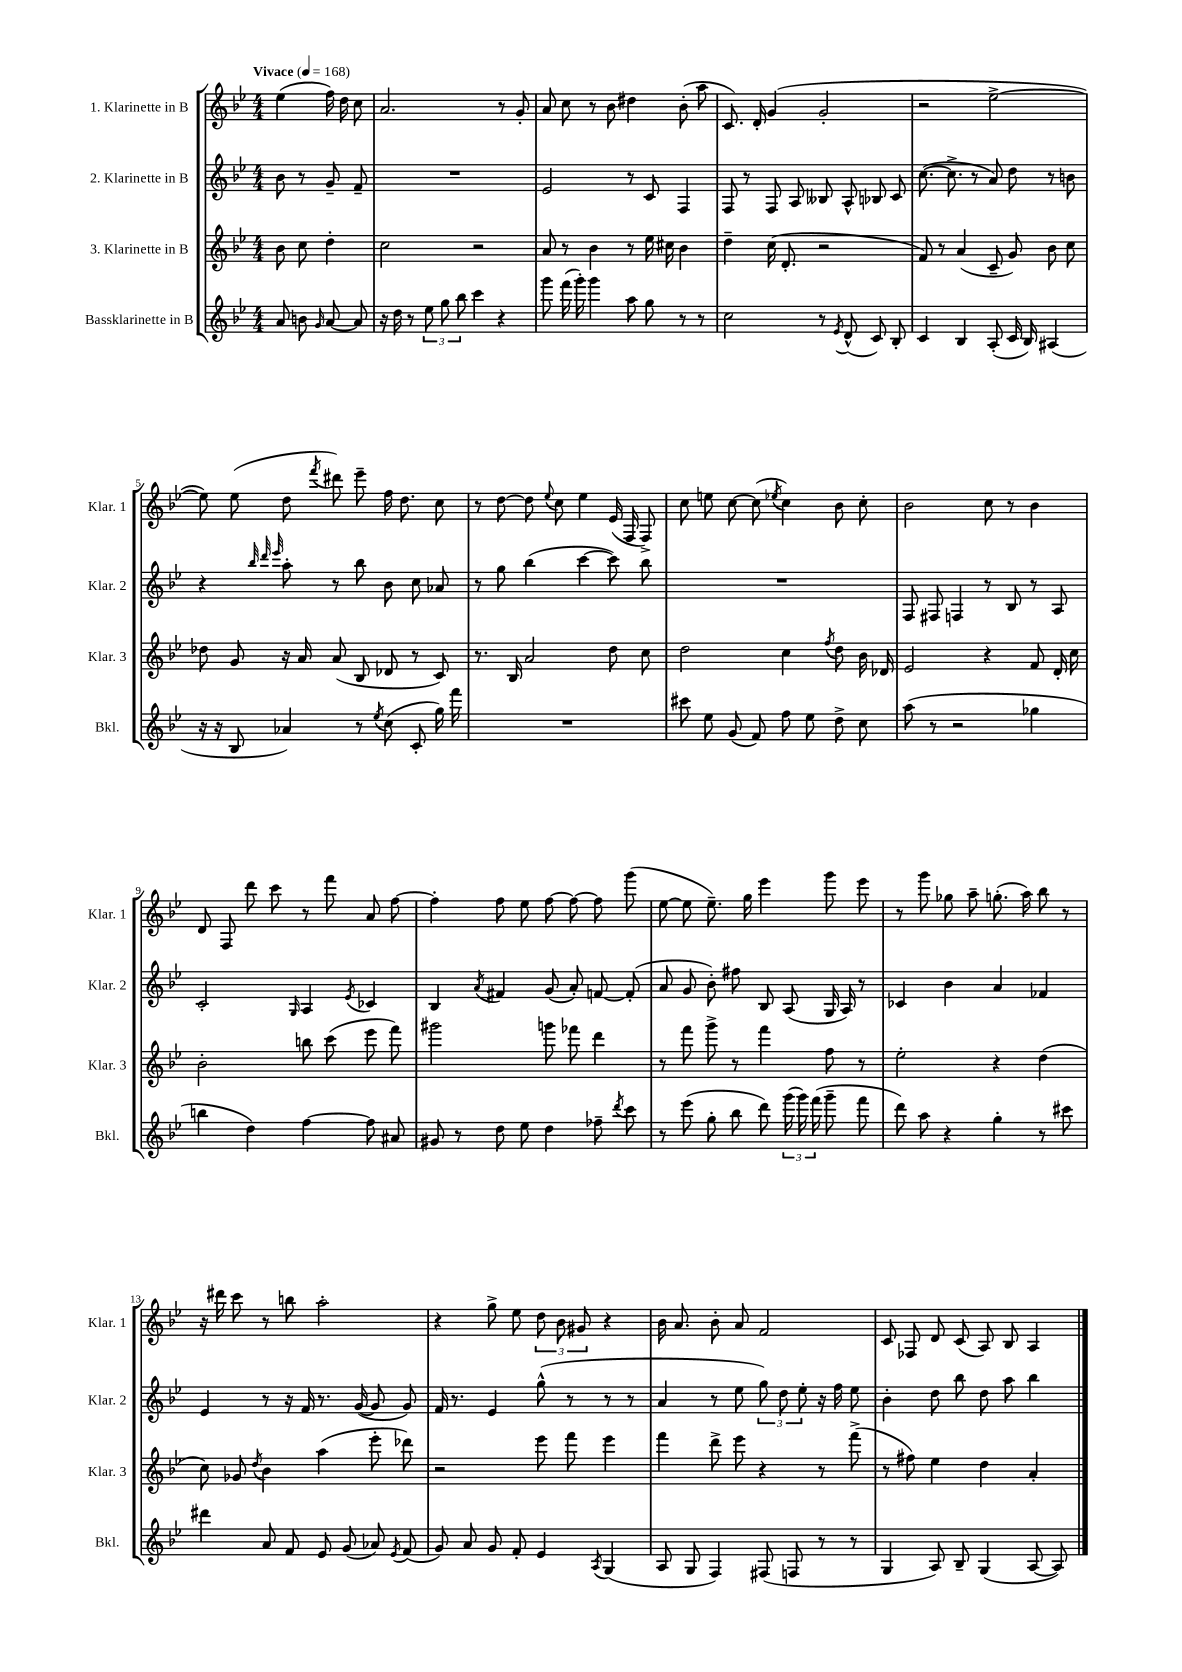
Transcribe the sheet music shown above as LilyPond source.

<<
\new StaffGroup <<
\new Staff = "s0" \with { instrumentName = "1. Klarinette in B" shortInstrumentName = "Klar. 1" } {
    \clef treble \key bes \major \numericTimeSignature \time 4/4 \partial 2 \tempo "Vivace" 4 = 168
    \autoBeamOff ees''4( f''16) d''16 c''8 |
    a'2. r8 g'8-. |
    a'8 c''8 r8 bes'8 dis''4 bes'8-.( a''8 |
    c'8.) d'16-. g'4( g'2-. |
    r2 ees''2~-> |
    ees''8) ees''8( d''8 \acciaccatura { f'''8 } dis'''8) ees'''8-- f''16 d''8. c''8 |
    r8 d''8~ d''8 \appoggiatura { ees''8 } c''8 ees''4 ees'16( f16 f8->) |
    c''8 e''8 c''8~ c''8( \acciaccatura { ees''8 } c''4) bes'8 c''8-. |
    bes'2 c''8 r8 bes'4 |
    d'8 f8 d'''8 c'''8 r8 f'''8 a'8 f''8~ |
    f''4-. f''8 ees''8 f''8~ f''8~ f''8 g'''8( |
    ees''8~ ees''8 ees''8.--) g''16 ees'''4 g'''8 ees'''8 |
    r8 g'''8 ges''8 a''8-- g''8.-.( a''16) bes''8 r8 |
    r16 dis'''16 c'''8 r8 b''8 a''2-. |
    r4 g''8-> ees''8 \tuplet 3/2 { d''8 bes'8 gis'8 } r4 |
    bes'16 a'8. bes'8-. a'8 f'2 |
    c'8 fes8 d'8 c'8( a8) bes8 a4 \bar "|." |
}
\new Staff = "s1" \with { instrumentName = "2. Klarinette in B" shortInstrumentName = "Klar. 2" } {
    \clef treble \key bes \major \numericTimeSignature \time 4/4 \partial 2
    \autoBeamOff bes'8 r8 g'8-- f'8-- |
    R1 |
    ees'2 r8 c'8 f4 |
    f8 r8 f8 a8 beses8 a8-^ bes8 c'8 |
    c''8.~( c''8.-> r8 a'8) d''8 r8 b'8 |
    r4 \grace { bes''32 d'''32 ees'''32 } a''8-. r8 bes''8 bes'8 c''8 aes'8 |
    r8 g''8 bes''4( c'''4~ c'''8) bes''8 |
    R1 |
    f8 fis8 f4 r8 bes8 r8 a8 |
    c'2-. \grace { g16 } a4 \acciaccatura { ees'8 } ces'4 |
    bes4 \acciaccatura { a'8 } fis'4 g'8( a'8-.) f'8~ f'8-.( |
    a'8 g'8 bes'8-.) fis''8 bes8 a8( g16 a16) r8 |
    ces'4 bes'4 a'4 fes'4 |
    ees'4 r8 r16 f'16 r8. g'16~( g'8 g'8) |
    f'16 r8. ees'4 g''8-^( r8 r8 r8 |
    a'4 r8 ees''8 \tuplet 3/2 { g''8) d''8 ees''8-. } r16 f''16 ees''8 |
    bes'4-. d''8 bes''8 d''8 a''8 bes''4 \bar "|." |
}
\new Staff = "s2" \with { instrumentName = "3. Klarinette in B" shortInstrumentName = "Klar. 3" } {
    \clef treble \key bes \major \numericTimeSignature \time 4/4 \partial 2
    \autoBeamOff bes'8 c''8 d''4-. |
    c''2 r2 |
    a'8 r8 bes'4 r8 ees''16 cis''16 bes'4 |
    d''4-- c''16( d'8.-. r2 |
    f'8) r8 a'4( c'8-- g'8) bes'8 c''8 |
    des''8 g'8 r16 a'16 a'8( bes8 des'8 r8 c'8) |
    r8. bes16 a'2 d''8 c''8 |
    d''2 c''4 \acciaccatura { f''8 } d''8 bes'16 des'16 |
    ees'2 r4 f'8 d'16-. c''16 |
    bes'2-. b''8 c'''8( ees'''8 f'''8) |
    gis'''2 g'''8 fes'''8 d'''4 |
    r8 f'''8 g'''8-> r8 f'''4 f''8 r8 |
    ees''2-. r4 d''4( |
    c''8) ges'8 \acciaccatura { d''8 } bes'4 a''4( ees'''8-. des'''8) |
    r2 ees'''8 f'''8 ees'''4 |
    f'''4 d'''8-> ees'''8 r4 r8 f'''8->( |
    r8 fis''8) ees''4 d''4 a'4-. \bar "|." |
}
\new Staff = "s3" \with { instrumentName = "Bassklarinette in B" shortInstrumentName = "Bkl." } {
    \clef treble \key bes \major \numericTimeSignature \time 4/4 \partial 2
    \autoBeamOff a'8 b'8 \grace { g'16 } a'8~ a'8 |
    r16 d''16 r8 \tuplet 3/2 { ees''8 g''8 bes''8 } c'''4 r4 |
    g'''8 f'''16( g'''16-.) g'''4 a''8 g''8 r8 r8 |
    c''2 r8 \acciaccatura { ees'8 } d'8-^( c'8) bes8-. |
    c'4 bes4 a8-.( c'16 bes16) ais4( |
    r16 r16 bes8 aes'4) r8 \acciaccatura { ees''8 } c''8( c'8-. g''16) f'''16 |
    R1 |
    cis'''8 ees''8 g'8( f'8) f''8 ees''8 d''8-> c''8 |
    a''8( r8 r2 ges''4 |
    b''4 d''4) f''4~ f''8 ais'8 |
    gis'8 r8 d''8 ees''8 d''4 fes''8-- \acciaccatura { d'''8 } c'''8 |
    r8 ees'''8( g''8-. bes''8 d'''8) \tuplet 3/2 { g'''16( g'''16) f'''16( } g'''8-- f'''8 |
    d'''8) a''8 r4 g''4-. r8 cis'''8 |
    dis'''4 a'8 f'8 ees'8 g'8( aes'8) \acciaccatura { ees'8 } f'8( |
    g'8) a'8 g'8 f'8-. ees'4 \acciaccatura { a8 } g4( |
    a8 g8 f4) fis8( f8 r8 r8 |
    g4 a8) bes8-- g4( a8~ a8) \bar "|." |
}
>>
>>
